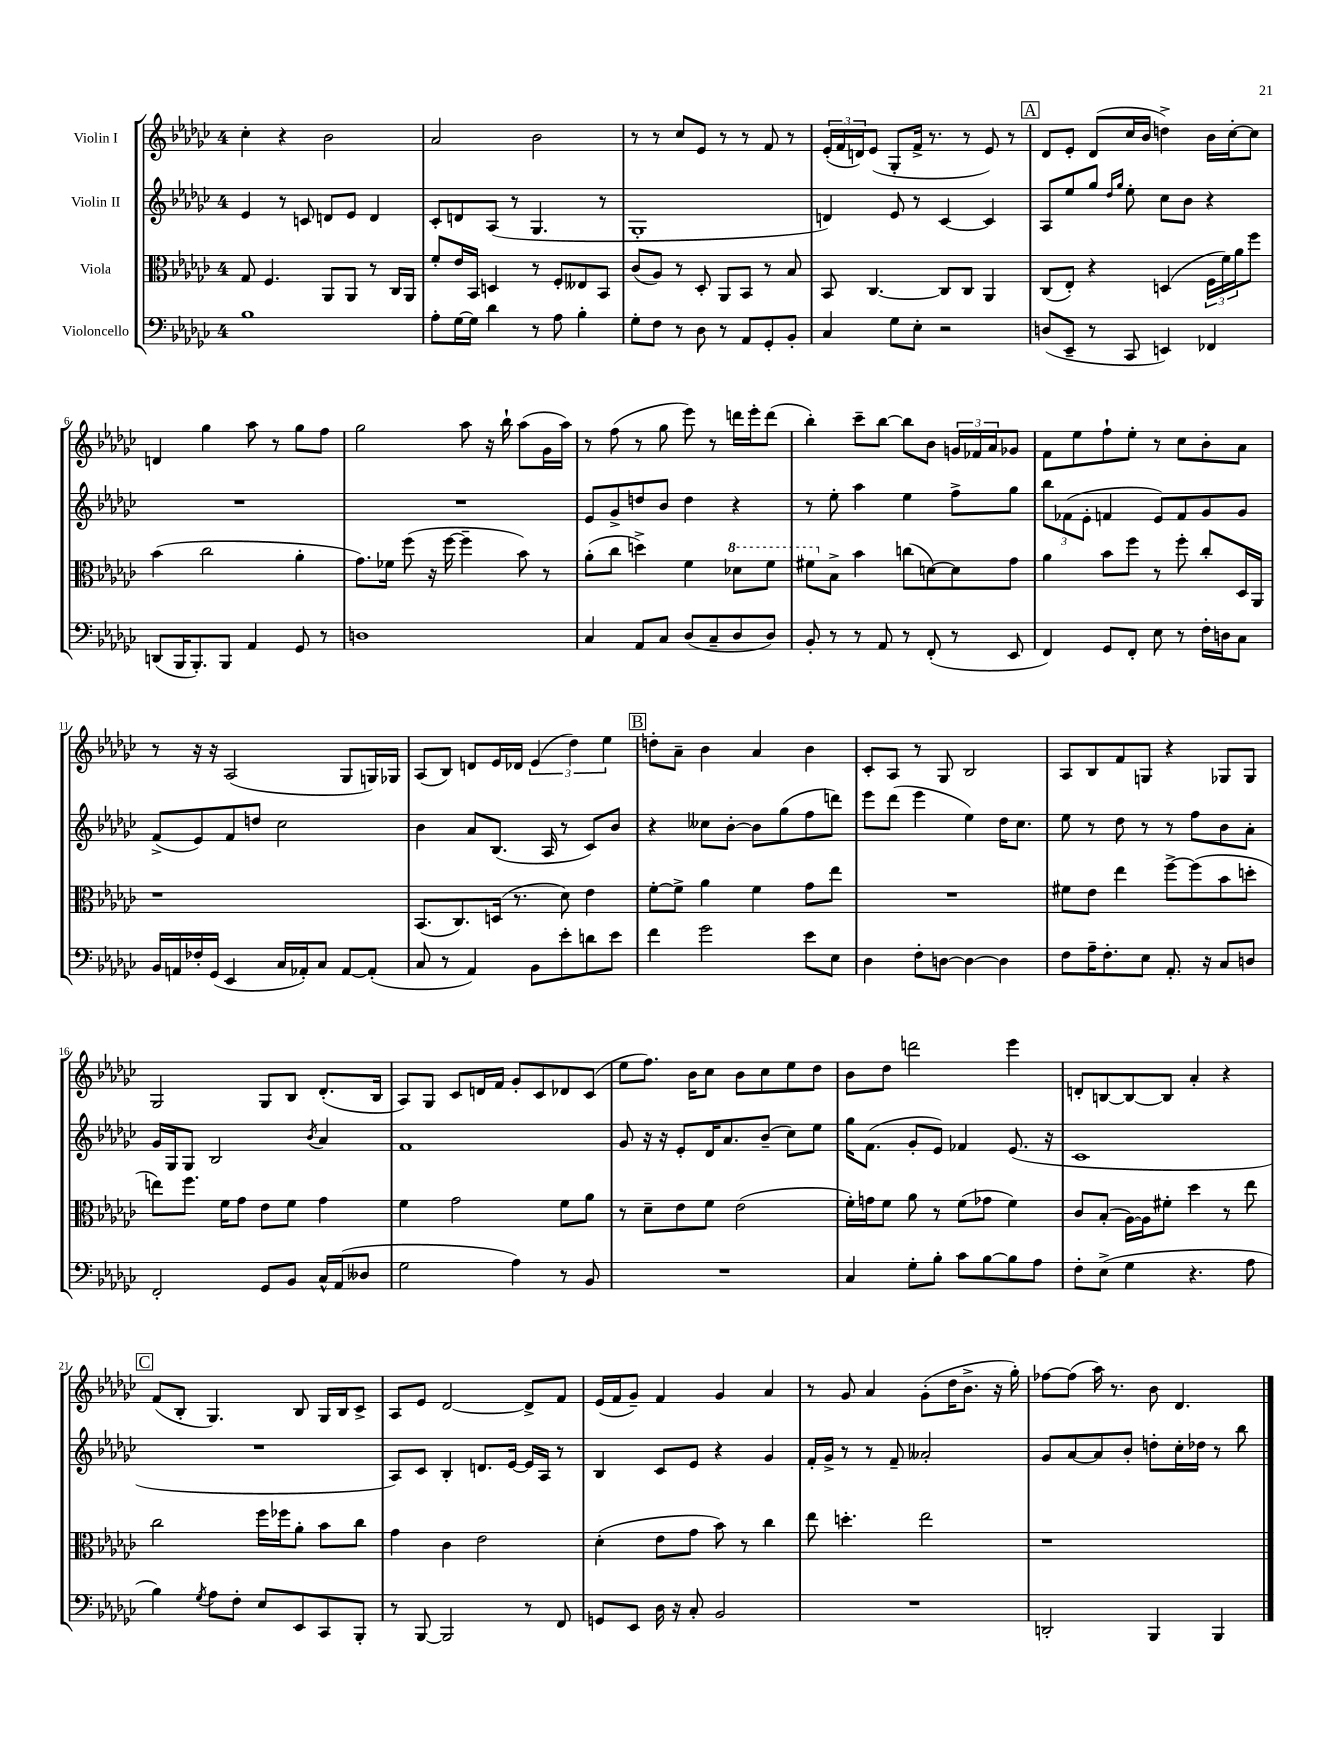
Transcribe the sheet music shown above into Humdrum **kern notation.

**kern	**kern	**kern	**kern
*part4	*part3	*part2	*part1
*staff4	*staff3	*staff2	*staff1
*I"Violoncello	*I"Viola	*I"Violin II	*I"Violin I
*clefF4	*clefC3	*clefG2	*clefG2
*k[b-e-a-d-g-c-]	*k[b-e-a-d-g-c-]	*k[b-e-a-d-g-c-]	*k[b-e-a-d-g-c-]
*M4/4	*M4/4	*M4/4	*M4/4
=1	=1	=1	=1
1B-	8G-/	4e-/	4cc-'\
.	4.F/	.	.
.	.	8r	4r
.	.	8cn/	.
.	8AA-/L	8dn/L	2b-\
.	8AA-/J	8e-/J	.
.	8r	4d/	.
.	16C-/LL	.	.
.	16AA-/JJ	.	.
=2	=2	=2	=2
8A-'\L	8f'/L	8c-'/L	2a-/
[16G-\L	16e-/L	8dn/	.
16G-\JJ]	16BB-/JJ	.	.
4d-\	4Dn/	(8A-/J	.
.	.	8r	.
8r	8r	4.G-/	2b-\
8A-\	8F'/L	.	.
4B-'\	8E--X/	.	.
.	8BB-/J	8r	.
=3	=3	=3	=3
8G-'\L	(8c-/L	1G-'	8r
8F\J	8A-/J)	.	8r
8r	8r	.	8cc-/L
8D-\	8D-'/	.	8e-/J
8r	8AA-/L	.	8r
8AA-/L	8BB-/J	.	8r
8GG-'/	8r	.	8f/
8BB-'/J	8B-/	.	8r
=4	=4	=4	=4
4C-/	8BB-/	4dn/)	(24e-'/LL
.	.	.	24f/
.	.	.	24dn/J)
.	[4.C-/	.	(8e-/J
8G-\L	.	8e-/	8G-'/L
8E-'\J	.	8r	16f^/Jk
.	.	.	8.r
2r	8C-/L]	[4c-/	.
.	8C-/J	.	8r
.	4AA-/	4c-/]	8e-/)
.	.	.	8r
!!LO:REH:place=s1:t=A
=5	=5	=5	=5
(8Dn/L	(8C-/L	8A-/L	8d-/L
8EE-~/J	8E-'/J)	8ee-/	8e-'/J
8r	4r	8gg-/J	(8d-/L
.	.	16qqdd-/LL	.
.	.	16qqgg-/JJ	.
8CC-/	.	8ee-'\	16cc-/L
.	.	.	16b-/JJ
4EEn/)	(4Dn/	8cc-\L	4ddn^\)
.	.	8b-\J	.
4FF-X/	24F\LL	4r	16b-\LL
.	24f\)	.	.
.	.	.	[16cc-'\J
.	24a-\J	.	.
.	8ff\J	.	8cc-\J]
!!LO:LB:g=z
=6	=6	=6	=6
(8DDn/L	(4b-\	1r	4dn/
16BBB-/K	.	.	.
8.BBB-'/)	.	.	.
.	2cc-\	.	4gg-\
8BBB-/J	.	.	.
4AA-/	.	.	8aa-\
.	.	.	8r
8GG-/	4a-'\	.	8gg-\L
8r	.	.	8ff\J
=7	=7	=7	=7
1Dn	8.g-\L)	1r	2gg-\
.	16f-X\Jk	.	.
.	(8ff\	.	.
.	16r	.	.
.	[16ff\	.	.
.	4ff~\]	.	8aa-\
.	.	.	16r
.	.	.	16bb-`\
.	8b-\)	.	(8aa-\L
.	8r	.	16g-\L
.	.	.	16aa-\JJ)
=8	=8	=8	=8
4C-/	(8a-'\L	8e-/L	8r
.	8cc-\J	8g-^/	(8ff\
8AA-/L	4ddn^\)	8ddn/	8r
8C-/J	.	8b-/J	8gg-\
(8D-/L	4f\	4dd\	8eee-\)
8C-~/	.	.	8r
*	*8va	*	*
8D-/	8dd-X\L	4r	16dddn\LL
.	.	.	16eee-'\J
8D-/J)	8ff\J	.	(8ddd\J
=9	=9	=9	=9
8BB-'/	8ff#X\L	8r	4bb-'\)
*	*X8va	*	*
8r	8B-^\J	8ee-'\	.
8r	4b-\	4aa-\	8ccc-~\L
8AA-/	.	.	[8bb-\J
8r	(8ccn\L	4ee-\	8bb-\L]
(8FF'/	[8dn\)	.	8b-\J
8r	8d\]	8ff^\L	24gn/LL
.	.	.	24f-X/
.	.	.	24a-/J
8EE-/	8g-\J	8gg-\J	8g-X/J
=10	=10	=10	=10
4FF/)	4a-\	12bb-\L	8f\L
.	.	(12f-X\	.
.	.	.	8ee-\
.	.	12e-'\J	.
8GG-/L	8b-\L	4fn/	8ff`\
8FF'/J	8ff\J	.	8ee-'\J
8E-\	8r	8e-/L)	8r
8r	8ff'\	8f/	8cc-\L
16F'\LL	8cc-'/L	8g-/	8b-'\
16Dn\J	.	.	.
8C-\J	16D-/L	8g-/J	8a-\J
.	16AA-/JJ	.	.
!!LO:LB:g=z
=11	=11	=11	=11
16BB-/LL	1r	(8f^/L	8r
16AAn/	.	.	.
16F-X'/	.	8e-/)	16r
(16GG-/JJ	.	.	16r
4EE-/	.	8f/	(2A-/
.	.	8ddn/J	.
16C-/LL	.	2cc-\	.
16AA-X'/J)	.	.	.
8C-/J	.	.	.
[8AA-/L	.	.	8G-/L
(8AA-'/J]	.	.	16Gn/L)
.	.	.	16G-X/JJ
=12	=12	=12	=12
8C-/	(8.BB-/L	4b-\	(8A-/L
8r	.	.	8B-/J)
.	8.C-/)	.	.
4AA-/)	.	8a-/L	8dn/L
.	(16Dn/Jk	(8.B-/J	16e-/L
.	8.r	.	16d-X/JJ
8BB-\L	.	.	(6e-/
.	.	16A-/	.
8e-'\	8d-\)	8r	.
.	.	.	6dd-\)
8dn\	4e-\	8c-/L)	.
.	.	.	6ee-\
8e-\J	.	8b-/J	.
!!LO:REH:place=s1:t=B
=13	=13	=13	=13
4f\	[8f'\L	4r	8ddn'\L
.	8f^\J]	.	8a-~\J
2g-\	4a-\	8cc--X\L	4b-\
.	.	[8b-'\J	.
.	4f\	8b-\L]	4a-/
.	.	(8gg-\	.
8e-\L	8g-\L	8ff\	4b-\
8E-\J	8ee-\J	8dddn\J)	.
=14	=14	=14	=14
4D-\	1r	8eee-\L	8c-'/L
.	.	(8ddd-\J	8A-/J
8F'\L	.	4eee-\	8r
[8Dn\J	.	.	8G-/
4D\_	.	4ee-\)	2B-/
4D\]	.	16dd-\KL	.
.	.	8.cc-\J	.
=15	=15	=15	=15
8F\L	8f#X\L	8ee-\	8A-/L
16A-~\K	8e-\J	8r	8B-/
8.F'\	.	.	.
.	4ee-\	8dd-\	8f/
8E-\J	.	8r	8Gn/J
8.AA-'/	[8ff^\L	8r	4r
.	(8ff\]	8ff\L	.
16r	.	.	.
8C-/L	8b-\	8b-\	8G-X/L
8Dn/J	8ddn'\J	8a-'\J	8G-/J
!!LO:LB:g=z
=16	=16	=16	=16
2FF'/	8een\L)	16g-/LL	2G-/
.	.	16G-/J	.
.	8.ff\J	8G-/J	.
.	.	2B-/	.
.	16f\KL	.	.
.	8g-\J	.	.
8GG-/L	8e-\L	.	8G-/L
8BB-/J	8f\J	.	8B-/J
.	.	8qb-/	.
16C-^^/LL	4g-\	4a-/	(8.d-'/L
(16AA-/J	.	.	.
8D--X/J	.	.	.
.	.	.	16B-/Jk
=17	=17	=17	=17
2G-\	4f\	1f	8A-/L)
.	.	.	8G-/J
.	2g-\	.	8c-/L
.	.	.	16dn/L
.	.	.	16f/JJ
4A-\)	.	.	8g-'/L
.	.	.	8c-/
8r	8f\L	.	8d-X/
8BB-/	8a-\J	.	(8c-/J
=18	=18	=18	=18
1r	8r	8g-/	8ee-\L
.	8d-~\L	16r	8.ff\J)
.	.	16r	.
.	8e-\	8e-'/L	.
.	.	.	16b-\KL
.	8f\J	16d-/K	8cc-\J
.	.	8.a-/	.
.	(2e-\	.	8b-\L
.	.	(8b-~/J	8cc-\
.	.	8cc-\L)	8ee-\
.	.	8ee-\J	8dd-\J
=19	=19	=19	=19
4C-/	16f'\LL)	16gg-\KL	8b-\L
.	16gn\J	(8.f\J	.
.	8f\J	.	8dd-\J
8G-'\L	8a-\	8g-'/L	2dddn\
8B-'\J	8r	8e-/J)	.
8c-\L	(8f\L	4f-X/	.
[8B-\	8g-X\J	.	.
8B-\]	4f\)	(8.e-/	4eee-\
8A-\J	.	.	.
.	.	16r	.
=20	=20	=20	=20
8F'\L	8c-/L	1c-	8dn'/L
(8E-^\J	(8B-'/J	.	[8Bn/
4G-\	[16A-\LL)	.	8B/_
.	16A-\J]	.	.
.	8f#X'\J	.	8B/J]
4.r	4dd-\	.	4a-'/
.	8r	.	4r
8A-\	8ee-\	.	.
!!LO:LB:g=z
!!LO:REH:place=s1:t=C
=21	=21	=21	=21
4B-\)	2cc-\	1r	(8f/L
.	.	.	8B-'/J
8qG-/	.	.	.
8A-\L	.	.	4.G-/)
8F'\J	.	.	.
8E-/L	16ff\LL	.	.
.	16ff-X\J	.	.
8EE-/	8a-'\J	.	8B-/
8CC-/	8b-\L	.	16G-/LL
.	.	.	16B-/J
8BBB-'/J	8cc-\J	.	8c-^/J
=22	=22	=22	=22
8r	4g-\	8A-/L)	8A-/L
[8BBB-/	.	8c-/J	8e-/J
2BBB-/]	4c-\	4B-'/	[2d-/
.	2e-\	8.dn/L	.
.	.	[16e-/Jk	.
8r	.	16e-/LL]	8d-^/L]
.	.	16A-/JJ	.
8FF/	.	8r	8f/J
=23	=23	=23	=23
8GGn/L	(4d-'\	4B-/	(16e-/LL
.	.	.	16f/J
8EE-/J	.	.	8g-~/J)
16D-\	8e-\L	8c-/L	4f/
16r	.	.	.
8C-'/	8g-\J	8e-/J	.
2BB-/	8b-\)	4r	4g-/
.	8r	.	.
.	4cc-\	4g-/	4a-/
=24	=24	=24	=24
1r	8ee-\	16f'/LL	8r
.	.	16g-^/JJ	.
.	4.ddn'\	8r	8g-/
.	.	8r	4a-/
.	.	8f~/	.
.	2ee-\	2a--X'/	(8g-'\L
.	.	.	16dd-\K
.	.	.	8.b-^\J
.	.	.	16r
.	.	.	16gg-'\)
=25	=25	=25	=25
2DDn'/	1r	8g-/L	[8ff-X\L
.	.	[8a-/	(8ff-\J]
.	.	8a-/]	16aa-\)
.	.	.	8.r
.	.	8b-'/J	.
4BBB-/	.	8ddn'\L	8b-\
.	.	16cc-'\L	4.d-/
.	.	16dd-X\JJ	.
4BBB-/	.	8r	.
.	.	8bb-\	.
==	==	==	==
*-	*-	*-	*-
